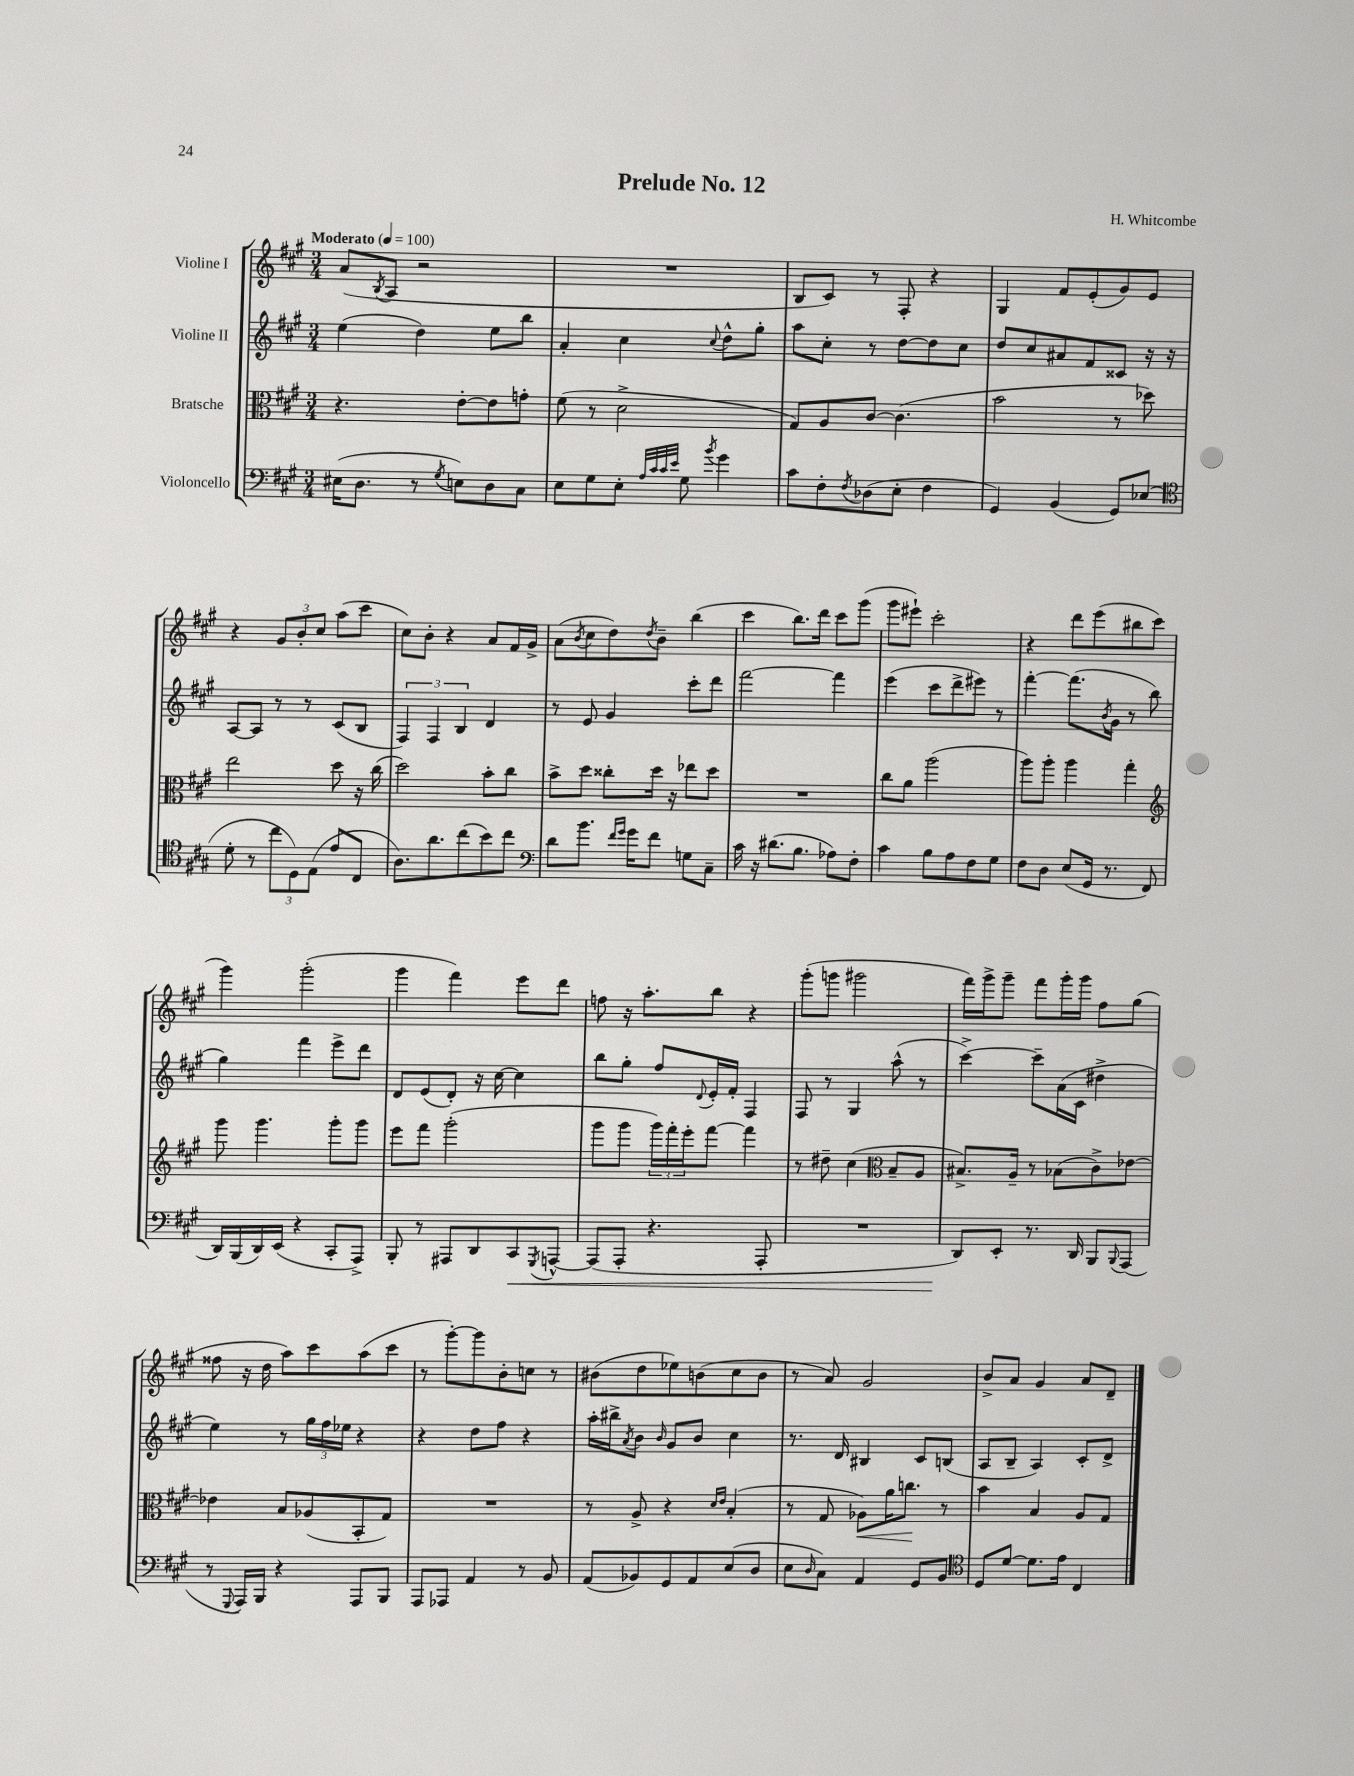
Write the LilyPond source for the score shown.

\header { title = "Prelude No. 12" composer = "H. Whitcombe" }
<<
\new StaffGroup <<
\new Staff = "s0" \with { instrumentName = "Violine I" } {
    \clef treble \key a \major \numericTimeSignature \time 3/4 \tempo "Moderato" 4 = 100
    a'8( \acciaccatura { b8 } a8 r2 |
    R2. |
    b8 cis'8) r8 fis8-. r4 |
    gis4 fis'8 e'8-.( gis'8) e'8 |
    r4 \tuplet 3/2 { gis'8 b'8-. cis''8 } a''8( cis'''8 |
    cis''8) b'8-. r4 a'8 fis'16 gis'16-> |
    a'8( \acciaccatura { b'8 } cis''8 d''8) \acciaccatura { d''8 } b'8-- b''4( |
    cis'''4 b''8.) d'''16 cis'''8 gis'''8( |
    gis'''8 eis'''8-!) cis'''2-. |
    r4 d'''8 e'''8( bis''8 cis'''8 |
    gis'''4) gis'''2-.( |
    gis'''4 fis'''4) e'''8 d'''8 |
    f''8 r16 a''8.-. b''8 r4 |
    gis'''8-.( g'''8 gis'''2 |
    fis'''16) gis'''16-> gis'''8-- fis'''8 gis'''16-. gis'''16 fis''8 gis''8( |
    fisis''8 r16 d''16 a''8) cis'''8 a''8( cis'''8 |
    r8 gis'''8~-.) gis'''8 b'8-. c''8 r8 |
    bis'8( d''8 ees''8) b'8( cis''8 b'8 |
    r8 a'8) gis'2 |
    b'8-> a'8 gis'4 a'8 d'8-- \bar "|." |
}
\new Staff = "s1" \with { instrumentName = "Violine II" } {
    \clef treble \key a \major \numericTimeSignature \time 3/4
    e''4( d''4) e''8 b''8 |
    a'4-. cis''4 \appoggiatura { cis''8 } d''8-^ gis''8-. |
    a''8 cis''8-. r8 d''8~ d''8 cis''8 |
    d''8 cis''8 ais'8 fis'8 cisis'8 r16 r16 |
    a8~ a8 r8 r8 cis'8( b8 |
    \tuplet 3/2 { fis4) fis4 b4 } d'4 |
    r8 e'8 gis'4 cis'''8-. d'''8 |
    fis'''2~ fis'''4 |
    e'''4( cis'''8 d'''8-> eis'''8) r8 |
    fis'''4~-. fis'''8.( \acciaccatura { b'8 } gis'16 r8 b''8 |
    gis''4) fis'''4 e'''8-> d'''8 |
    d'8 e'8( d'8-.) r16 cis''16~ cis''4 |
    b''8 gis''8-. fis''8 \appoggiatura { d'8 } e'16-. fis'16-. fis4 |
    fis8 r8 gis4 a''8-^( r8 |
    cis'''4~->) cis'''8-- a'16( cis'16 dis''4-> |
    e''4) r8 \tuplet 3/2 { gis''16 fis''16 ees''16 } r4 |
    r4 d''8 fis''8 r4 |
    a''16-. bis''16-> \acciaccatura { a'8 } b'8 \grace { b'16 } gis'8 b'8 cis''4 |
    r8. d'16 bis4 cis'8 b8( |
    a8 b8-- a4) cis'8-. d'8-> \bar "|." |
}
\new Staff = "s2" \with { instrumentName = "Bratsche" } {
    \clef alto \key a \major \numericTimeSignature \time 3/4
    r4. e'8~-. e'8 g'8-. |
    fis'8( r8 d'2-> |
    gis8) a8 cis'8~ cis'4.( |
    b'2 r8 des''8) |
    e''2 d''8 r16 cis''16( |
    d''2) b'8-. cis''8 |
    b'8-> d''8 cisis''8-. d''16 r16 ees''8 d''8 |
    R2. |
    cis''8 a'8 a''2( |
    a''8) a''8-. a''4 gis''4-. |
    \clef treble gis'''8 gis'''4. gis'''8-. gis'''8 |
    e'''8 fis'''8 gis'''2-.( |
    gis'''8 gis'''8 \tuplet 3/2 { gis'''16) fis'''16-. e'''16-. } fis'''8~ fis'''4 |
    r8 dis''8-- cis''4( \clef alto b8-- a8 |
    bis8.->) a16-- r8 bes8( cis'8->) ees'8~ |
    ees'4 b8 aes8( b,8-. gis8) |
    R2. |
    r8 a8-> r4 \grace { d'16 e'16 } b4-.( |
    r8 gis8 aes8\<) a'16 c''8.\! r8 |
    b'4 b4 a8 gis8 \bar "|." |
}
\new Staff = "s3" \with { instrumentName = "Violoncello" } {
    \clef bass \key a \major \numericTimeSignature \time 3/4
    eis16( d8. r8 \acciaccatura { gis8 } e8) d8 cis8 |
    e8 gis8 e8-. \grace { a32 cis'32 cis'32 e'32 } gis8 \acciaccatura { b'8 } gis'4 |
    cis'8 fis8-. \acciaccatura { fis8 } des8( e8-. fis4 |
    gis,4) b,4( gis,8) ees8( |
    \clef tenor d'8-. r8 \tuplet 3/2 { cis''8 d8) e8( } e'8 cis8 |
    a8.) a'8. cis''8( b'8) cis''8 |
    \clef bass d'8 b'8. \grace { fis'16 gis'16 } gis'16 fis'8 g8 cis8-- |
    cis'16 r16 dis'8.( b8. aes8) fis8-. |
    cis'4 b8 a8 fis8 gis8 |
    fis8 d8 e8( gis,16 r8. fis,8 |
    d,16) b,,16( d,16) e,16( r4 cis,8-. a,,8->) |
    b,,8-. r8 ais,,8 d,8 cis,8\< \acciaccatura { gis,,8 } a,,8~-^ |
    a,,8( a,,8-. r4. a,,8-. |
    R2. |
    d,8\!) e,8-. r8. d,16 b,,8 \appoggiatura { b,,8 } a,,8( |
    r8 \appoggiatura { gis,,8 } a,,16) b,,16 r4 a,,8 b,,8 |
    a,,8 aes,,8 a,4 r8 b,8 |
    a,8( bes,8) gis,8 a,8 e8( d8 |
    e8 \grace { d16 } cis8) a,4 gis,8 b,8 |
    \clef tenor d8 d'8~ d'8. e'16 cis4 \bar "|." |
}
>>
>>
\layout { \context { \Score \remove "Bar_number_engraver" } }
